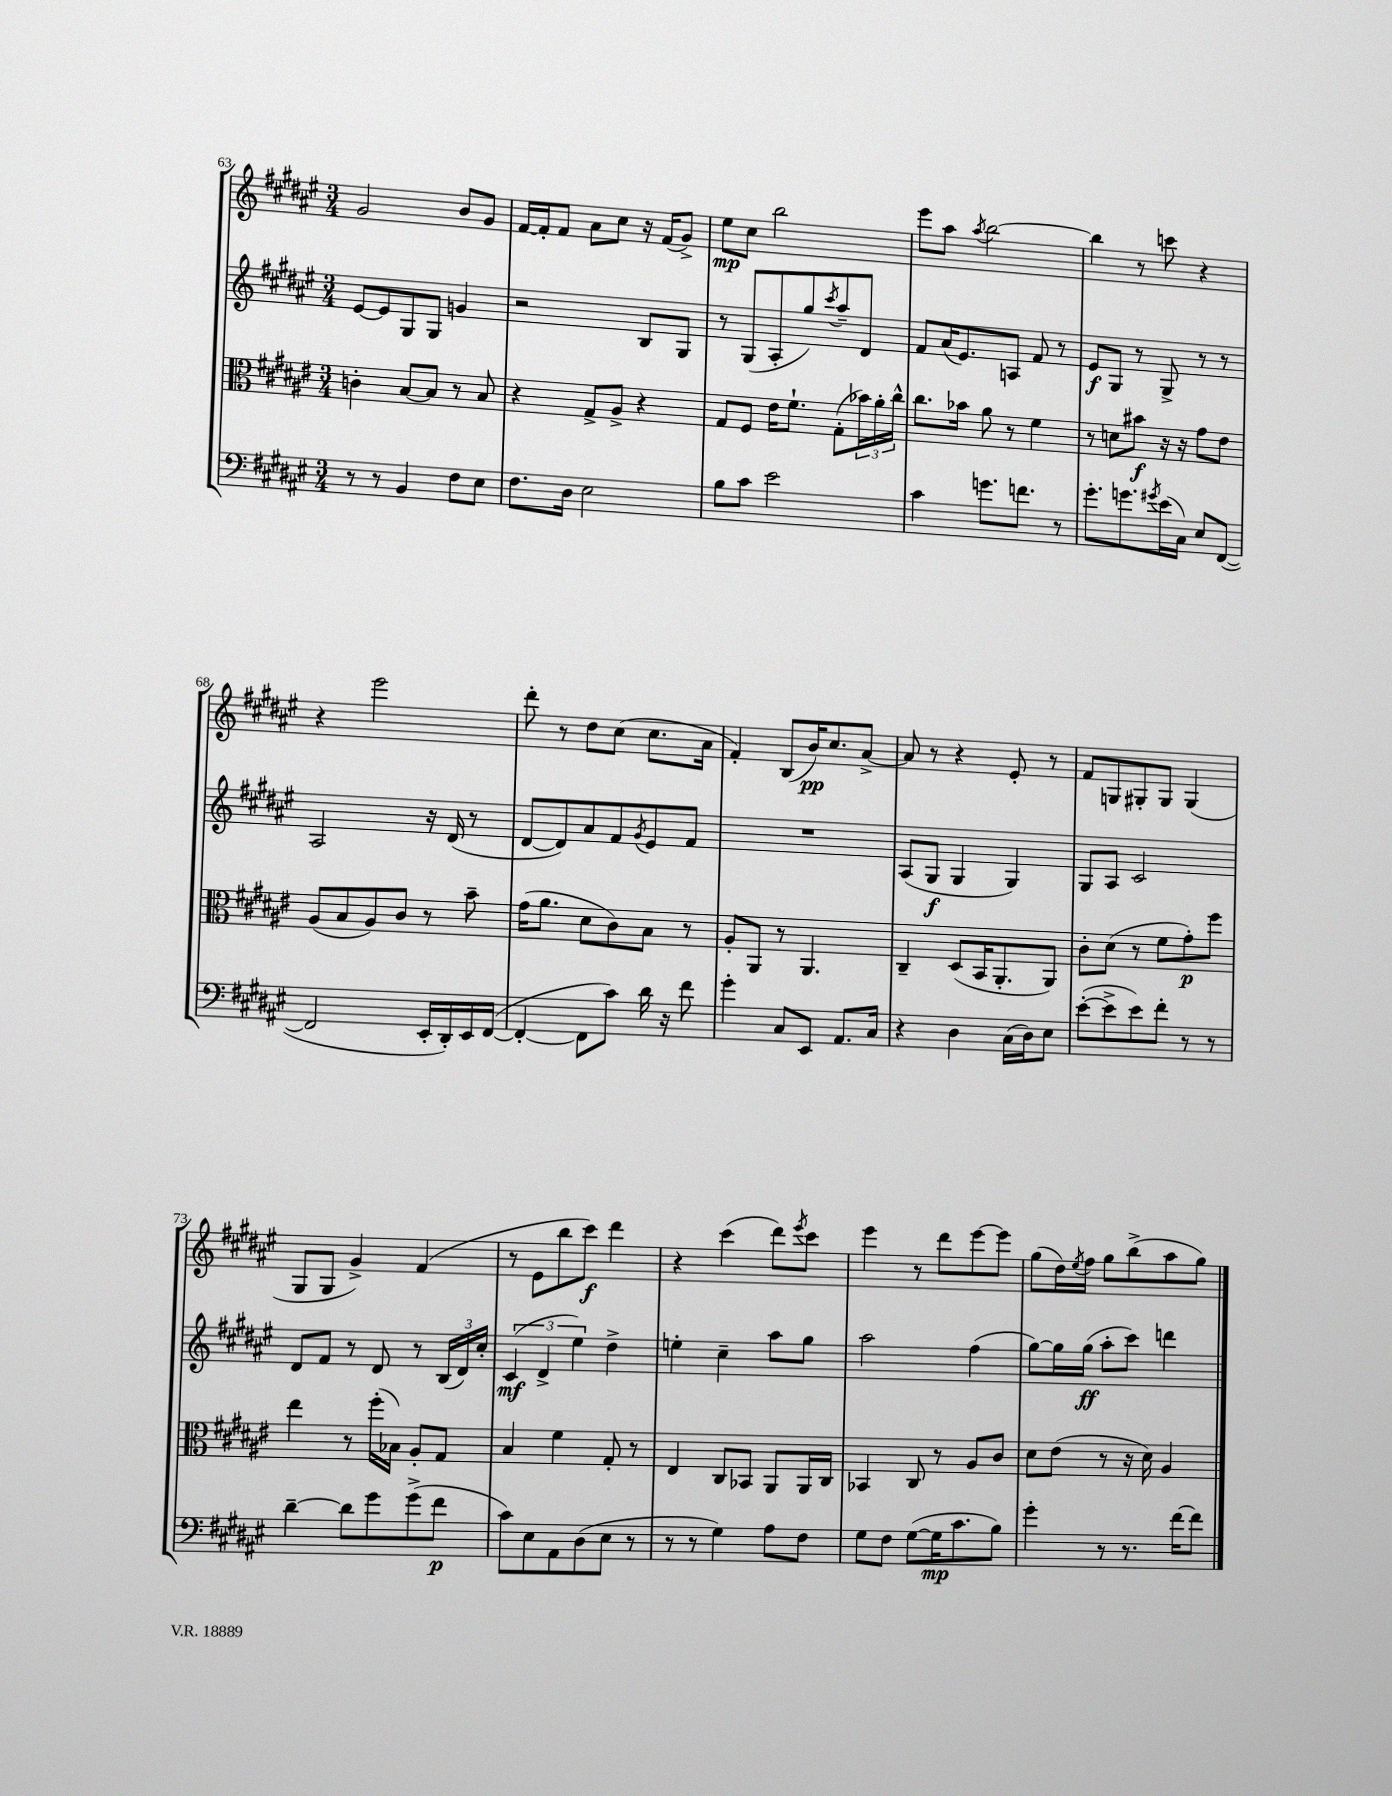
<<
\new StaffGroup <<
\new Staff = "s0" {
    \clef treble \key fis \major \numericTimeSignature \time 3/4
    gis'2 b'8 gis'8 |
    fis'16~ fis'16-. fis'8 ais'8 cis''8 r16 fis'16( gis'8->) |
    eis''8\mp cis''8 b''2 |
    eis'''8 ais''8 \acciaccatura { ais''8 } b''2~ |
    b''4 r8 c'''8 r4 |
    r4 eis'''2 |
    dis'''8-. r8 dis''8 cis''8( cis''8. ais'16 |
    fis'4-.) b8( b'16\pp) cis''8. ais'8~-> |
    ais'8 r8 r4 eis'8-. r8 |
    fis'8 g8 gis8-. gis8 gis4( |
    gis8 gis8 gis'4->) fis'4( |
    r8 eis'8 b''8 cis'''8\f) dis'''4 |
    r4 cis'''4( dis'''8) \acciaccatura { eis'''8 } cis'''8 |
    eis'''4 r8 dis'''8 eis'''8~ eis'''8 |
    gis''8( dis''16) \acciaccatura { eis''8 } fis''16 gis''8 b''8->( ais''8 gis''8) \bar "|." |
}
\new Staff = "s1" {
    \clef treble \key fis \major \numericTimeSignature \time 3/4
    eis'8~ eis'8 gis8 gis8 g'4 |
    r2 b8 gis8 |
    r8 gis8( ais8-. gis''8) \acciaccatura { cis'''8 } ais''8-- dis'8 |
    fis'8 ais'16( eis'8.) a8 fis'8 r8 |
    eis'8\f gis8 r8 gis8-> r8 r8 |
    ais2 r16 dis'16( r8 |
    dis'8~ dis'8) ais'8 fis'8 \acciaccatura { gis'8 } eis'8 fis'8 |
    R2. |
    ais8( gis8\f gis4 gis4) |
    gis8 ais8 cis'2 |
    dis'8 fis'8 r8 dis'8 r8 \tuplet 3/2 { b16( dis'16) cis''16-. } |
    \tuplet 3/2 { cis'4\mf( dis'4-> eis''4) } dis''4-> |
    e''4-. cis''4-- ais''8 gis''8 |
    ais''2 fis''4( |
    gis''8~) gis''16 gis''16\ff( ais''8-. cis'''8) d'''4 \bar "|." |
}
\new Staff = "s2" {
    \clef alto \key fis \major \numericTimeSignature \time 3/4
    c'4-. b8~ b8 r8 b8 |
    r4 gis8-> ais8-> r4 |
    gis8 fis8 eis'16 fis'8.-! gis8-.( \tuplet 3/2 { bes'16) ais'16-. cis''16-^ } |
    cis''8. bes'16 ais'8 r8 fis'4 |
    r8 d'8 bis'8\f r16 r16 gis'8 eis'8 |
    ais8( b8 ais8) cis'8 r8 b'8-- |
    gis'16( ais'8. dis'8 cis'8) b8 r8 |
    ais8-. ais,8 r8 ais,4. |
    cis4-- dis8( b,16 ais,8.-. ais,8) |
    cis'8-. dis'8( r8 fis'8 gis'8-.\p) fis''8 |
    eis''4 r8 fis''16-.( bes16) ais8-. gis8 |
    b4 fis'4 gis8-. r8 |
    eis4 cis8 bes,8 ais,8 ais,16 cis16 |
    bes,4 cis8 r8 ais8 cis'8 |
    dis'8 eis'8( r8 r16 dis'16) ais4 \bar "|." |
}
\new Staff = "s3" {
    \clef bass \key fis \major \numericTimeSignature \time 3/4
    r8 r8 b,4 fis8 eis8 |
    fis8. dis16 eis2 |
    b8 cis'8 eis'2 |
    cis'4 g'8. f'8. r8 |
    gis'8.-. g'8. \acciaccatura { gis'8 } eis'16( cis16) eis8 fis,8~( |
    fis,2 eis,16-. dis,16-.) eis,16 fis,16~( |
    fis,4~-. fis,8 cis'8) dis'16 r16 fis'8 |
    gis'4-. cis8 eis,8 ais,8. cis16 |
    r4 dis4 cis16( dis16) eis8 |
    eis'8~-.( eis'8-> eis'8) fis'8-. r8 r8 |
    dis'4~-- dis'8 gis'8 gis'8->( fis'8\p |
    cis'8) eis8 ais,8 dis8( eis8 r8 |
    r8 r8 gis4) ais8 fis8 |
    gis8 fis8 gis8~( gis16\mp cis'8. b8) |
    gis'4-. r8 r8. fis'16~ fis'8 \bar "|." |
}
>>
>>
\layout { \context { \Score currentBarNumber = #63 } }
